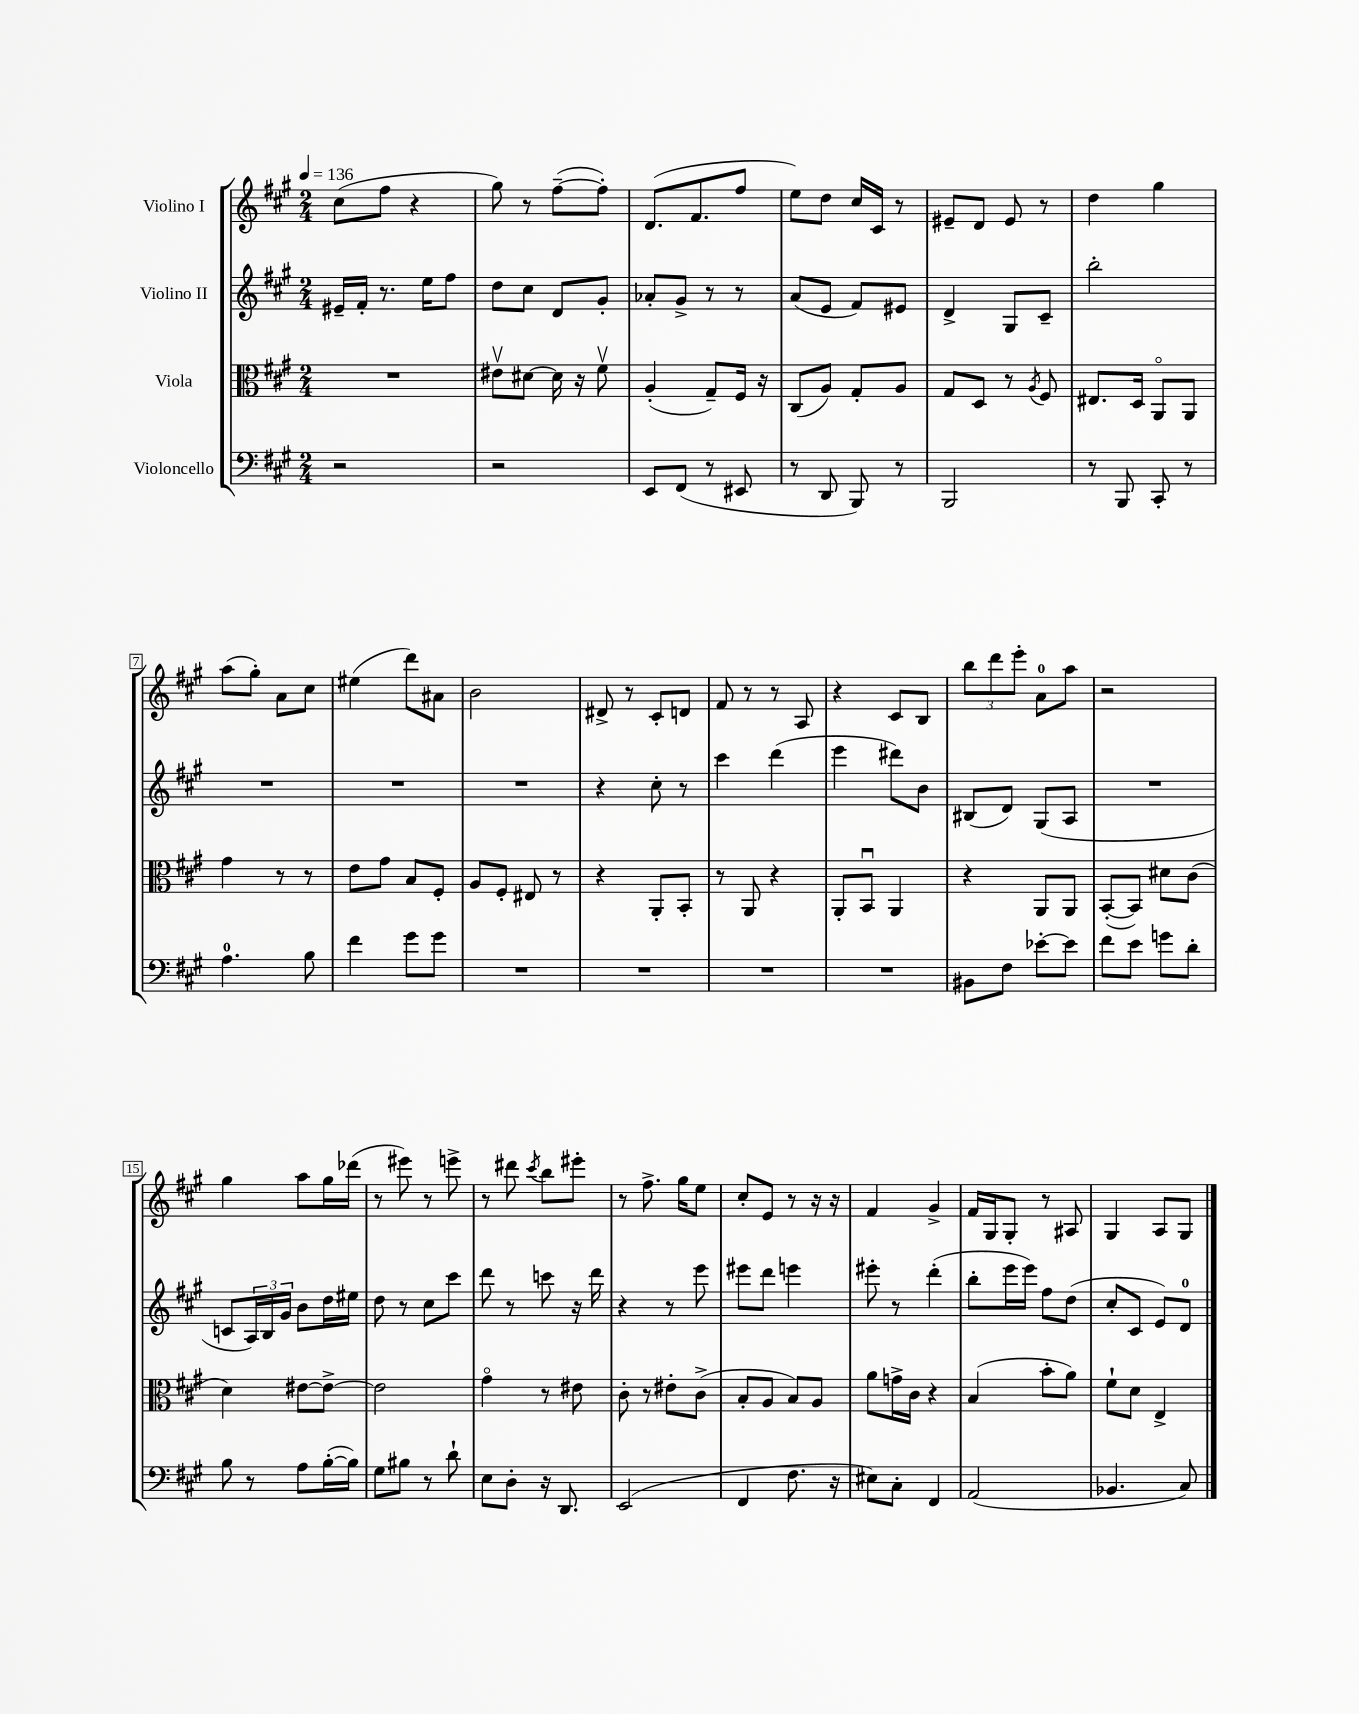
<<
\new StaffGroup <<
\new Staff = "s0" \with { instrumentName = "Violino I" } {
    \clef treble \key a \major \numericTimeSignature \time 2/4 \tempo 4 = 136
    cis''8( fis''8 r4 |
    gis''8) r8 fis''8~--( fis''8-.) |
    d'8.( fis'8. fis''8 |
    e''8) d''8 cis''16 cis'16 r8 |
    eis'8-- d'8 eis'8 r8 |
    d''4 gis''4 |
    a''8( gis''8-.) a'8 cis''8 |
    eis''4( d'''8) ais'8 |
    b'2 |
    dis'8-> r8 cis'8-. d'8 |
    fis'8 r8 r8 a8 |
    r4 cis'8 b8 |
    \tuplet 3/2 { b''8 d'''8 e'''8-. } a'8-0 a''8 |
    r2 |
    gis''4 a''8 gis''16 des'''16( |
    r8 eis'''8) r8 e'''8-> |
    r8 dis'''8 \acciaccatura { cis'''8 } b''8 eis'''8-. |
    r8 fis''8.-> gis''16 e''8 |
    cis''8-. e'8 r8 r16 r16 |
    fis'4 gis'4-> |
    fis'16 gis16 gis8-. r8 ais8 |
    gis4 a8 gis8 \bar "|." |
}
\new Staff = "s1" \with { instrumentName = "Violino II" } {
    \clef treble \key a \major \numericTimeSignature \time 2/4
    eis'16-- fis'16-. r8. e''16 fis''8 |
    d''8 cis''8 d'8 gis'8-. |
    aes'8-. gis'8-> r8 r8 |
    a'8( e'8 fis'8) eis'8 |
    d'4-> gis8 cis'8-- |
    b''2-. |
    R2 |
    R2 |
    R2 |
    r4 cis''8-. r8 |
    cis'''4 d'''4( |
    e'''4 dis'''8) b'8 |
    bis8( d'8) gis8( a8 |
    R2 |
    c'8 \tuplet 3/2 { a16) b16 gis'16 } b'8 d''16 eis''16 |
    d''8 r8 cis''8 cis'''8 |
    d'''8 r8 c'''8 r16 d'''16 |
    r4 r8 e'''8 |
    eis'''8 d'''8 e'''4 |
    eis'''8-. r8 d'''4-.( |
    b''8-. e'''16 e'''16) fis''8 d''8( |
    cis''8-. cis'8 e'8) d'8-0 \bar "|." |
}
\new Staff = "s2" \with { instrumentName = "Viola" } {
    \clef alto \key a \major \numericTimeSignature \time 2/4
    R2 |
    eis'8\upbow dis'8~ dis'16 r16 fis'8\upbow |
    a4-.( gis8--) fis16 r16 |
    cis8( a8) gis8-. a8 |
    gis8 d8 r8 \acciaccatura { a8 } fis8 |
    eis8. d16 a,8\flageolet a,8 |
    gis'4 r8 r8 |
    e'8 gis'8 b8 fis8-. |
    a8 fis8-. eis8 r8 |
    r4 a,8-. b,8-. |
    r8 a,8 r4 |
    a,8-. b,8\downbow a,4 |
    r4 a,8 a,8 |
    b,8~-.( b,8) dis'8 cis'8( |
    d'4) eis'8~ eis'8~-> |
    eis'2 |
    gis'4\flageolet r8 eis'8 |
    cis'8-. r8 eis'8-. cis'8->( |
    b8-. a8 b8) a8 |
    a'8 g'16-> cis'16 r4 |
    b4( b'8-. a'8) |
    fis'8-! d'8 e4-> \bar "|." |
}
\new Staff = "s3" \with { instrumentName = "Violoncello" } {
    \clef bass \key a \major \numericTimeSignature \time 2/4
    r2 |
    r2 |
    e,8 fis,8( r8 eis,8 |
    r8 d,8 b,,8) r8 |
    b,,2 |
    r8 b,,8 cis,8-. r8 |
    a4.-0 b8 |
    fis'4 gis'8 gis'8 |
    R2 |
    R2 |
    R2 |
    R2 |
    bis,8 fis8 ees'8~-. ees'8 |
    fis'8 e'8 g'8 d'8-. |
    b8 r8 a8 b16~-.( b16) |
    gis8 bis8 r8 d'8-! |
    e8 d8-. r16 d,8. |
    e,2( |
    fis,4 fis8. r16 |
    eis8) cis8-. fis,4 |
    a,2( |
    bes,4. cis8) \bar "|." |
}
>>
>>
\layout { \context { \Score \override BarNumber.stencil = #(make-stencil-boxer 0.1 0.3 ly:text-interface::print) } }
